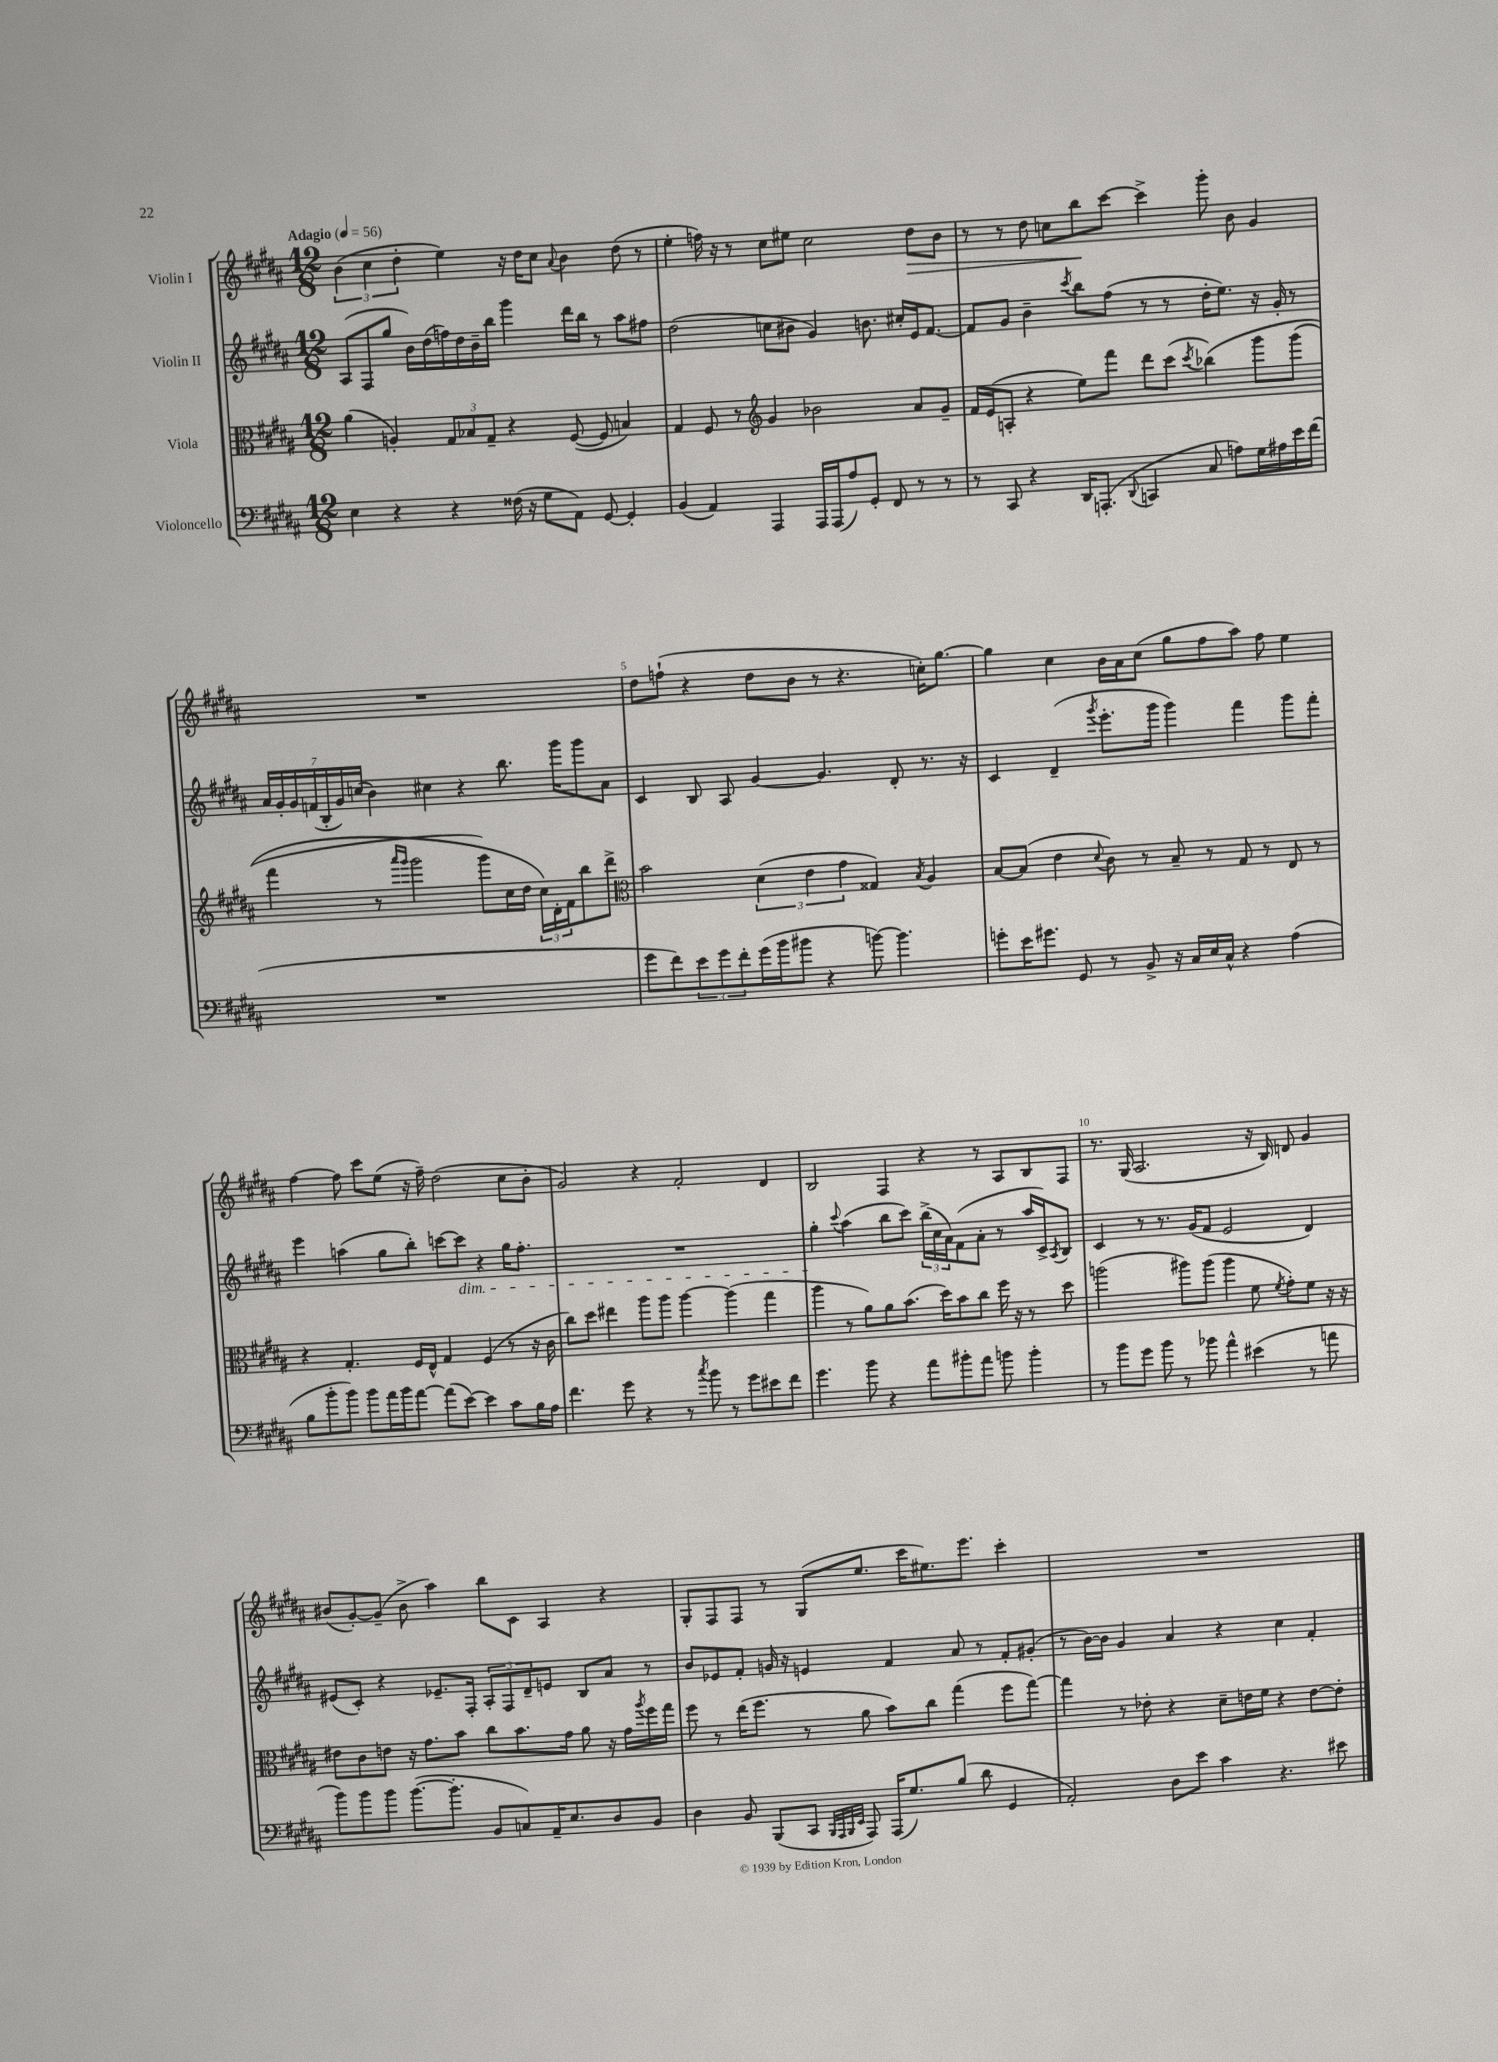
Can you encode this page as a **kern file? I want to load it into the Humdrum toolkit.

**kern	**kern	**kern	**kern	**dynam
*part4	*part3	*part2	*part1	*part1
*staff4	*staff3	*staff2	*staff1	*staff1
*I"Violoncello	*I"Viola	*I"Violin II	*I"Violin I	*
*clefF4	*clefC3	*clefG2	*clefG2	*
*k[f#c#g#d#a#]	*k[f#c#g#d#a#]	*k[f#c#g#d#a#]	*k[f#c#g#d#a#]	*
*M12/8	*M12/8	*M12/8	*M12/8	*
*MM56	*MM56	*MM56	*MM56	*
=1	=1	=1	=1	=1
!	!	!	!LO:TX:a:B:t=Adagio	!
4E\	(4a#\	(8A#/L	(6b\	.
.	.	8F#/	.	.
.	.	.	6cc#\	.
4r	4An'/)	8gg#/J	.	.
.	.	.	6dd#'\	.
.	.	16b\LL)	.	.
.	.	(16dd#\	.	.
4r	12G#/L	16ffn\)	4ee\)	.
.	.	16dd#\	.	.
.	12B-X/	.	.	.
.	.	16b~\	.	.
.	12G#~/J	.	.	.
.	.	16bb\JJ	.	.
(16F##X\	4r	4ggg#\	16r	.
16r	.	.	16dd#\KL	.
8G#\L	.	.	8cc#\J	.
.	.	.	8qqa#/	.
8AA#\J)	([8F#/	16ddd#\LL	4b\	.
.	.	16bb\JJ	.	.
[8GG#/	8F#/]	8r	.	.
4GG#'/]	4Bn/)	8aa#\L	(8dd#\	.
.	.	8ff#X\J	8r	.
=2	=2	=2	=2	=2
(4BB/	4G#/	(2dd#\	4ee'\	.
4AA#/)	8F#/	.	16ffn\)	.
.	.	.	16r	.
.	8r	.	8r	.
*	*clefG2	*	*	*
4AAA#/	4g#/	8ccn\L	8cc#\L	.
.	.	8b#X\J	8ee#X\J	.
16AAA#/LL	2b-X\	4g#/)	2cc#\	.
(16AAA#/J	.	.	.	.
8A#/)	.	.	.	.
8GG#'/J	.	8.bn\	.	.
8FF#/	.	.	.	.
.	.	16cc#X'/LL	.	.
!	!	!	!	!LO:HP:b
8r	8a#/L	16e/J	8dd#\L	>
.	.	[8.f#/J	.	.
8r	8g#~/J	.	8b\J	.
=3	=3	=3	=3	=3
8r	16f#/LL	8f#/L]	8r	.
.	(16e/J	.	.	.
8CC#/	8An'/J	8g#/J	8r	.
4r	4r	4b~\	8dd#\	.
.	.	.	8ccn\L	.
.	.	8qccc#/	.	.
16DD#/KL	8ee\L)	8bb\L	8bb\	.
(8.AAAn'/J	.	.	.	.
.	8fff#\J	(8ff#\J	[8ccc#\J	]
8qqDD#/	.	.	.	.
4CCn/	8ddd#\L	8r	4ccc#^\]	.
.	(8ccc#\J	8r	.	.
.	8qccc#/	.	.	.
8C#/	(4bb-X\)	16dd#'\KL	8ggg#'\	.
.	.	8.ee\J)	.	.
8An\L)	.	.	8b\	.
16G#\L	8ggg#\L	16r	4g#/	.
16A#X\	.	16g#'/	.	.
16e\	(8ggg#\J	8r	.	.
(16f#\JJ	.	.	.	.
!!LO:LB:g=z
=4	=4	=4	=4	=4
1.r	4fff#\	28a#/LL	1.r	.
.	.	28g#'/	.	.
.	.	28g#/	.	.
.	.	(28fn/	.	.
.	.	28B'/	.	.
.	.	28g#/)	.	.
.	.	(28ccn/JJ	.	.
.	8r	4b\)	.	.
.	16qqaaa#/LL	.	.	.
.	16qqggg#/JJ	.	.	.
.	2ggg#\	.	.	.
.	.	4cc#X\	.	.
.	.	4r	.	.
.	8ggg#\L)	.	.	.
.	16cc#\L	8.bb\	.	.
.	16dd#\JJ	.	.	.
.	24cc#\LL)	.	.	.
.	24d#'\	.	.	.
.	.	16ggg#\KL	.	.
.	24f#\J	.	.	.
.	8bb\	8ggg#\	.	.
.	8ddd#^\J	8a#\J	.	.
=5	=5	=5	=5	=5
*	*clefC3	*	*	*
8g#\L	2b\	4c#/	8dd#\L	.
8f#\)	.	.	(8ffn`\J	.
12e\	.	8B/	4r	.
12g#\	.	.	.	.
.	.	8A#/	.	.
12f#'\	.	.	.	.
(16g#\L	(6d#\	[4g#/	8dd#\L	.
16b\J	.	.	.	.
8b#X\J	.	.	8b\J	.
.	6e\	.	.	.
4r	.	4.g#/]	8r	.
.	6g#\	.	.	.
.	.	.	4.r	.
[8bn\)	4G##X/)	.	.	.
4.b\]	.	8d#'/	.	.
.	8qB/	.	.	.
.	4A#/	8.r	16ccn'\KL)	.
.	.	.	[8.gg#\J	.
.	.	16r	.	.
=6	=6	=6	=6	=6
8gn'\L	[8B/L	4c#/	4gg#\]	.
16e\K	(8B/J]	.	.	.
8.g#X\J	.	.	.	.
.	4e\	(4d#~/	4cc#\	.
8GG#/	.	.	.	.
.	8qqd#/	8qggg#/	.	.
8r	8c#\)	8.eee'\L	16b\LL	.
.	.	.	16a#\J	.
8BB^/	8r	.	(8cc#\J	.
.	.	16ggg#\Jk	.	.
16r	8B~/	4ggg#\)	8gg#\L	.
16C#/LL	.	.	.	.
16E/	8r	.	8ff#\	.
16C#^^/JJ	.	.	.	.
4r	8G#/	4fff#\	8aa#\J)	.
.	8r	.	8ff#\	.
(4A#\	8E/	8ggg#\L	4ee\	.
.	8r	8fff#'\J	.	.
!!LO:LB:g=z
=7	=7	=7	=7	=7
8B\L	4r	4eee\	[4ff#\	.
8b'\	.	.	.	.
8b\J)	4.G#'/	(4aan\	8ff#\]	.
8b\L	.	.	8ccc#\L	.
16a#\L	.	8gg#\L	(8ee\J	.
16b\J	.	.	.	.
[8a#\J	16F#/LL	8bb'\J)	16r	.
.	16E^^/JJ	.	16ff#~\)	.
(8a#\L]	4G#/	[8cccn\L	(2dd#\	.
!	!	!LO:TX:b:i:t=dim.	!	!
[8e\J)	.	8ccc\J]	.	.
4e\]	(4F#/	4r	.	.
8c#\L	8r	16gg#\KL	8cc#\L	.
.	.	8.ff#'\J	.	.
16B\L	16r	.	8b'\J	.
16A#\JJ	16c#\	.	.	.
=8	=8	=8	=8	=8
4.f#\	8cc#\L)	1.r	2g#/)	.
.	8dd#\J	.	.	.
.	4ee#X\	.	.	.
8g#\	.	.	.	.
4r	8aa#\L	.	4r	.
.	8aa#\J	.	.	.
8r	[4aa#\	.	2f#'/	.
8qcc#/	.	.	.	.
8b\	.	.	.	.
8r	(4aa#\]	.	.	.
8g#\L	.	.	.	.
8e#X\	4gg#\	.	4d#/	.
8f#\J	.	.	.	.
=9	=9	=9	=9	=9
4.g#\	4aa#\	4gg#'\	2B/	.
.	.	8qqccc#/	.	.
.	8r	(4aa#\	.	.
8b\	8a#\L)	.	.	.
4r	8a#\	8bb\L	4F#/	.
.	(8.b\J	8ccc#\J)	.	.
8a#\L	.	(24bb^\LL	4r	.
.	.	24cc#\	.	.
.	16dd#\KL)	.	.	.
.	.	24a#\J)	.	.
8b#X'\	8b\	(8f#\	.	.
8a#\J	8cc#\J	8a#'\J	8r	.
8bn\	16ff#\	8r	8A#/L	.
.	16r	.	.	.
4b'\	8r	16aa#/LL	8B/	.
.	.	16c#^/J)	.	.
.	.	8qA#/	.	.
.	8dd#\	8B/J	8F#/J	.
=10	=10	=10	=10	=10
8r	(2aan\	4c#/	8.r	.
8b\L	.	.	.	.
.	.	.	(16G#/	.
8g#\J	.	8r	2.A#/	.
8b\	.	8.r	.	.
8r	8aa#X\L)	.	.	.
.	.	(16g#/KL	.	.
8b-X\	(8aa#\J	8f#/J	.	.
4a#^^\	4aa#\	2e/	.	.
(4e#X\	8f#\	.	16r	.
.	.	.	16B/)	.
.	8qf#/	.	.	.
.	8g#'\L)	.	8dn/	.
8r	8f#\J	4d#/)	4g#/	.
8an\	16r	.	.	.
.	16r	.	.	.
!!LO:LB:g=z
=11	=11	=11	=11	=11
8b\L)	8e#X\L	(8e#X/L	(8b#X/L	.
8b\	8c#\	8c#'/J)	[8g#'/)	.
8b\J	8en\J	4r	(8g#~/J]	.
([8.b\L	16r	.	8b#^\	.
.	8.g#\L	.	.	.
.	.	8.e-X~/L	4aa#\)	.
8.b'\J]	.	.	.	.
.	8b\J	.	.	.
.	.	16F#'/Jk	.	.
8BB/L	8cc#\L	12A#'/L	8bb\L	.
.	.	12F#/	.	.
8Cn/)	8.b\	.	8c#\J	.
.	.	12d#~/	.	.
16AA#~/K	.	8en/J	4A#/	.
8.E/	16g#\Jk	.	.	.
.	8a#\	8B/L	.	.
8D#/	16r	8a#/J	4r	.
.	16g#\LL	.	.	.
.	8qaa#/	.	.	.
8BB/J	16ff#\	8r	.	.
.	16gg#\JJ	.	.	.
=12	=12	=12	=12	=12
4D#\	8ff#\	8b/L	8G#'/L	.
.	8r	8e-X/	8F#/	.
8BB/	(16ee\KL	8f#'/J	8F#/J	.
.	8.ff#\J	.	.	.
(8BBB/L	.	16gn/	8r	.
.	.	16r	.	.
8CC#/J	8r	4en/	(8G#/L	.
32qqBBB/LLL	.	.	.	.
32qqAAA#/	.	.	.	.
32qqBBB/	.	.	.	.
32qqEE/JJJ	.	.	.	.
8AAA#/)	8a#\	.	8.ee/J	.
(16AAA#/KL	8b\L)	4f#/	.	.
8.G#/)	.	.	16ccc#\KL	.
.	8cc#\J	.	8.ee#X\)	.
(8B/J	(4gg#\	8a#/	.	.
.	.	.	8.eee\J	.
8d#\	.	8r	.	.
4GG#/	8ff#\L	8f#'/L	4ccc#'\	.
.	[8gg#\J)	(8g#X'/J	.	.
=13	=13	=13	=13	=13
2AA#'/)	4gg#\]	8r	1.r	.
.	.	[16b\LL)	.	.
.	.	16b\JJ]	.	.
.	8r	4g#/	.	.
.	8e-X'\	.	.	.
8D#\L	4r	4a#/	.	.
8e\J	.	.	.	.
4c#\	8d#~\L	4r	.	.
.	16en\L	.	.	.
.	16f#\JJ	.	.	.
4.r	4r	4cc#\	.	.
.	[8e\L	4f#'/	.	.
8e#X\	8e'\J]	.	.	.
==	==	==	==	==
*-	*-	*-	*-	*-
